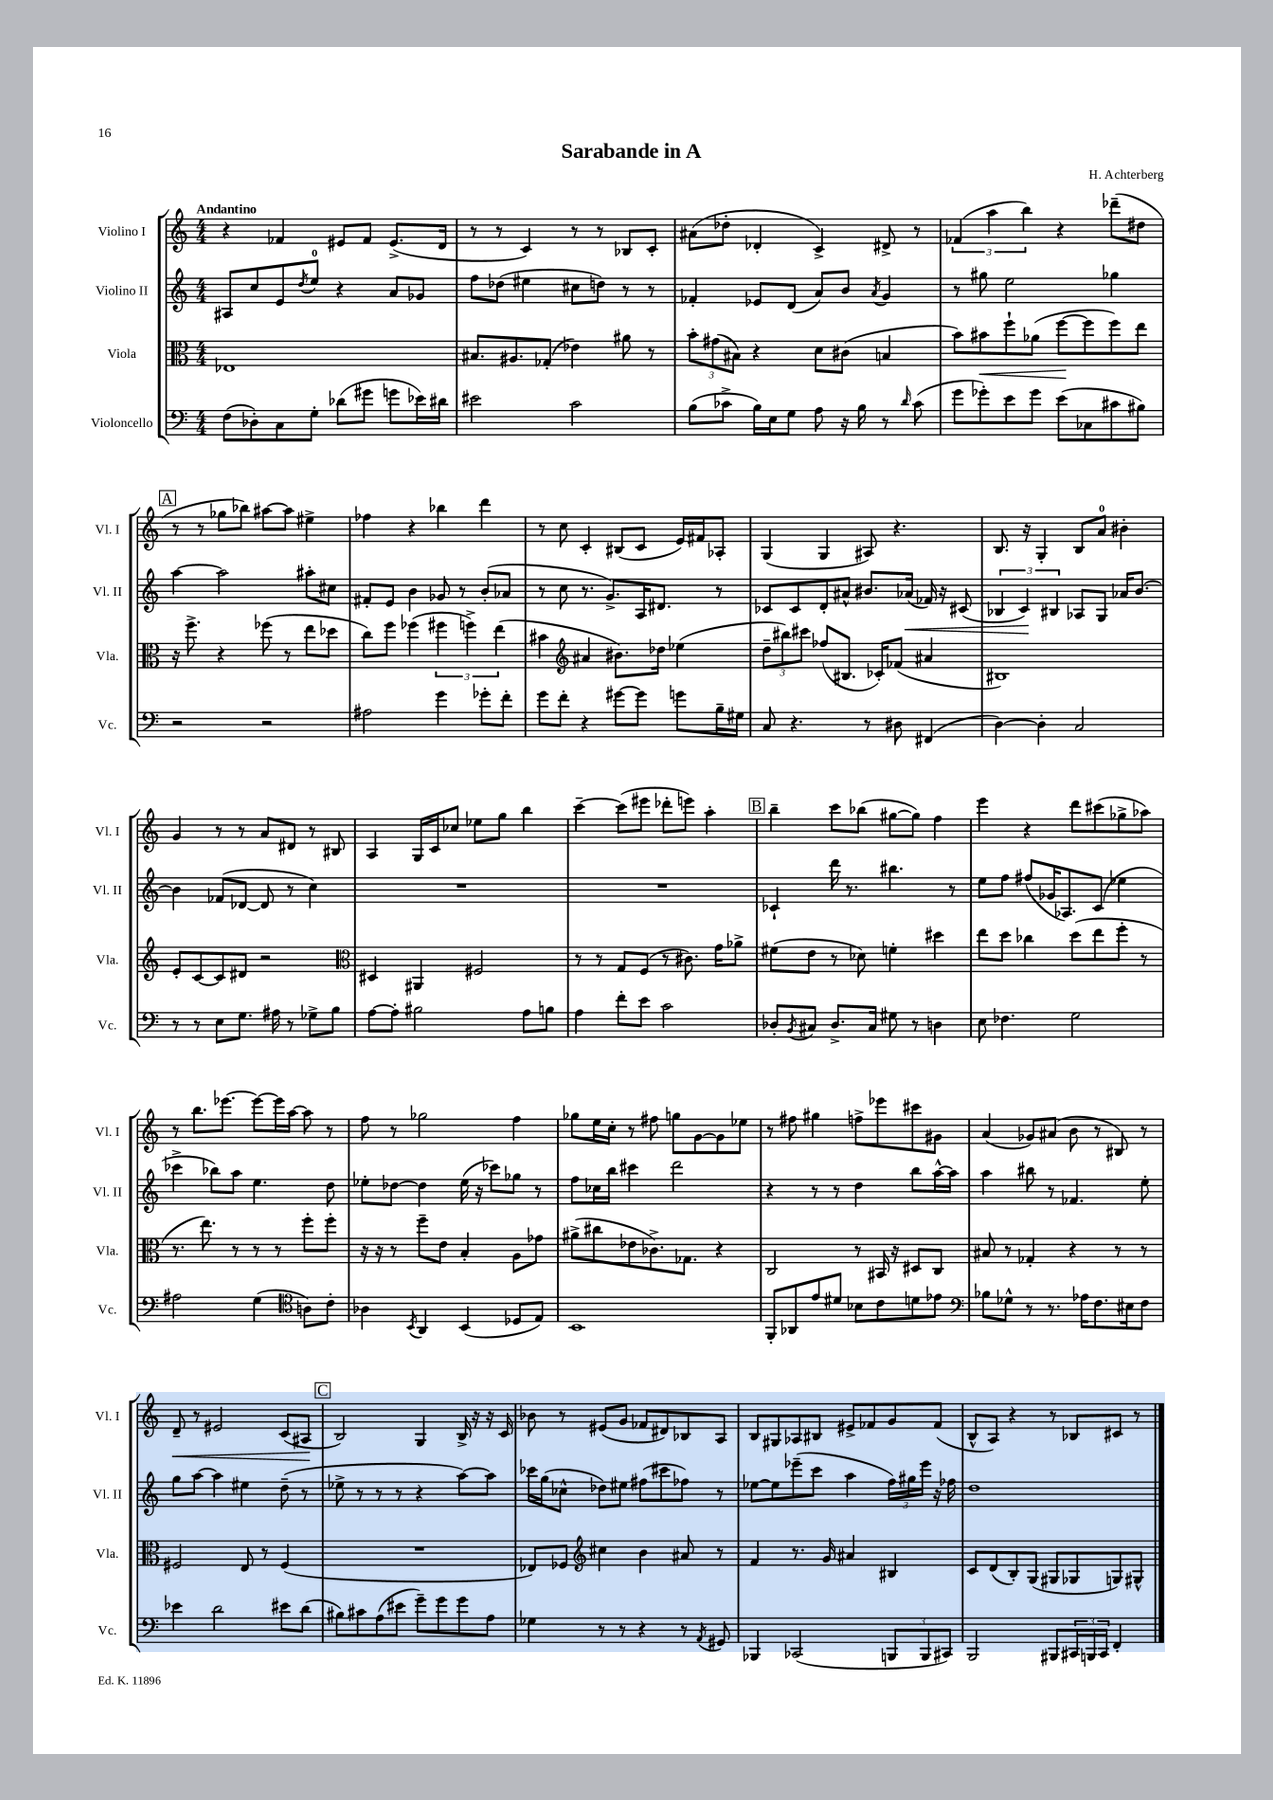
\header { title = "Sarabande in A" composer = "H. Achterberg" }
<<
\new StaffGroup <<
\new Staff = "s0" \with { instrumentName = "Violino I" shortInstrumentName = "Vl. I" } {
    \clef treble \key c \major \numericTimeSignature \time 4/4 \tempo "Andantino"
    r4 fes'4 eis'8 fes'8 eis'8.->( d'16 |
    r8 r8 c'4) r8 r8 bes8 c'8-. |
    ais'8( des''8-. des'4-. c'4->) dis'8-> r8 |
    \tuplet 3/2 { fes'4( a''4 b''4) } r4 des'''8--( dis''8 |
    \mark \markup { \box "A" } r8 r8 ges''8 bes''8) ais''8~ ais''8 eis''4-> |
    fes''4 r4 bes''4 d'''4 |
    r8 c''8 c'4-. bis8( c'8 e'16) fis'16 aes8-. |
    g4( g4 ais8) r4. |
    b8. r16 g4-. b8 a'8-0 bis'4-. |
    g'4 r8 r8 a'8 dis'8 r8 bis8 |
    a4 g16 c'16 ces''8 ees''8 g''8 b''4 |
    c'''4~-- c'''8( eis'''8 des'''8-. e'''8) a''4-. |
    \mark \markup { \box "B" } b''4-- c'''8 bes''8( gis''8~ gis''8) f''4 |
    e'''4 r4 d'''8 cis'''8( ges''8-> aes''8) |
    r8 b''8. ees'''8.~ ees'''8~ ees'''16 a''16~ a''8 r8 |
    f''8 r8 ges''2 f''4 |
    ges''8 e''16 c''16-. r8 fis''8 g''8 g'8~ g'8 ees''8 |
    r8 fis''8 gis''4 f''8-> ees'''8 cis'''8 gis'8 |
    a'4( ges'8) ais'8( b'8 r8 bis8) r8 |
    d'8--\< r8 eis'2 c'8( ais8\! |
    \mark \markup { \box "C" } b2) g4 b16-> r16 r16 c'16 |
    bes'8 r8 eis'8( g'8 fes'8 dis'8) bes8 a8 |
    b8 gis8 aes8 bis8 eis'8-> fes'8 g'8 fes'8( |
    b8-^ a8) r4 r8 bes8 cis'8 r8 \bar "|." |
}
\new Staff = "s1" \with { instrumentName = "Violino II" shortInstrumentName = "Vl. II" } {
    \clef treble \key c \major \numericTimeSignature \time 4/4
    ais8 c''8 e'8 \acciaccatura { d''8 } e''8-0 r4 a'8 ges'8 |
    f''8 des''8( eis''4 cis''8 d''8) r8 r8 |
    fes'4-. ees'8 d'8( a'8) b'8 \acciaccatura { a'8 } g'4 |
    r8 gis''8 e''2 ges''4 |
    \mark \markup { \box "A" } a''4~ a''2 ais''8-. cis''8 |
    fis'8-. e'8 b'4 ges'8 r8 b'8-.( aes'8 |
    r8 c''8 r8. g'8.->) a16 dis'8. r8 |
    ces'8 ces'8 d'8-. ais'8-^ bis'8. aes'16\<( fes'16) r16 cis'8( |
    \tuplet 3/2 { bes4 c'4\!) bis4 } aes8 g8 aes'16 b'8.~ |
    b'4 fes'8( des'8~ des'8 r8 c''4) |
    R1 |
    R1 |
    \mark \markup { \box "B" } ces'4-! d'''16 r8. bis''4. r8 |
    e''8 f''8 fis''8( ges'16 aes8.) c'8( ees''4 |
    ces'''4-> bes''8) a''8 e''4. d''8 |
    ees''8-. des''8~ des''4 ees''16( r16 ces'''8) ges''8 r8 |
    f''8 ces''16 b''16 cis'''4 d'''2 |
    r4 r8 r8 d''4 b''8 a''16~-^ a''16 |
    a''4 bis''8 r8 fes'4. e''8-. |
    g''8 a''8~ a''4 eis''4 d''8--( r8 |
    \mark \markup { \box "C" } ees''8-> r8 r8 r8 r4 a''8~) a''8 |
    ces'''16 g''16( ces''8-^ des''8) eis''8 fis''8( cis'''8 fes''8) r8 |
    ees''8~ ees''8 ees'''8--( c'''8 a''4 \tuplet 3/2 { f''16) gis''16 ees'''16 } r16 fes''16 |
    d''1 \bar "|." |
}
\new Staff = "s2" \with { instrumentName = "Viola" shortInstrumentName = "Vla." } {
    \clef alto \key c \major \numericTimeSignature \time 4/4
    ees1 |
    bis8. ais8. ges8-.( ees'4) ais'8 r8 |
    \tuplet 3/2 { b'8-. gis'8( bis8) } r4 d'8 cis'8( b4 |
    b'8) bis'8\< f''8-! aes'8( f''8~\! f''8 f''8) e''8 |
    \mark \markup { \box "A" } r16 f''8.-> r4 fes''8( r8 e''8 des''8 |
    c''8) f''8 fes''4( \tuplet 3/2 { fis''4 f''4->) e''4( } |
    bis'4 \clef treble ais'4 bis'8.) des''16 ees''4( |
    \tuplet 3/2 { d''8-- bis''8) cis'''8 } fes''8( bis8. ces'16-.) fes'8( ais'4 |
    bis1) |
    e'8-. c'8~ c'8 dis'8 r2 |
    \clef alto dis4 ais,4 fis2 |
    r8 r8 g8 f8( r8 cis'8.) g'16 aes'8-> |
    \mark \markup { \box "B" } fis'8( e'8 r8 des'8) f'4-. dis''4 |
    e''8 d''8 ces''4 d''8( e''8 f''8-. r8 |
    r8. e''8.) r8 r8 r8 f''8-. f''8-. |
    r16 r16 r8 f''8-- e'8 b4-. a8 ges'8 |
    ais'8->( cis''8 ees'8 ces'8.->) ges8. r4 |
    c2 r8 bis,16 r16 dis8 c8 |
    bis8 r8 ges4-. r4 r8 r8 |
    fis2 e8 r8 fis4( |
    \mark \markup { \box "C" } R1 |
    ees8) fes8 \clef treble cis''4 b'4 ais'8 r8 |
    f'4 r8. g'16 ais'4 bis4 |
    c'8 d'8( b8-.) g8( gis8 ges8 g8) gis8-^ \bar "|." |
}
\new Staff = "s3" \with { instrumentName = "Violoncello" shortInstrumentName = "Vc." } {
    \clef bass \key c \major \numericTimeSignature \time 4/4
    f8( des8-.) c8 g8-. des'8( gis'8 g'8 ees'16) dis'16 |
    eis'2 c'2 |
    b8( ces'8-> b16) e16 g8 a8 r16 b16 r8 \grace { d'16 } ces'8( |
    g'8 ges'8-.) e'8 ges'8 e'8( ces8 cis'8 bis8) |
    \mark \markup { \box "A" } r2 r2 |
    ais2 g'4 ges'8-. f'8-. |
    g'8 f'8-. r4 gis'8~ gis'8 g'8 b16-- gis16 |
    c8 r4. r8 dis8 fis,4( |
    d4~) d4-. c2 |
    r8 r8 e8 g8. ais16 r8 ges8-> b8 |
    a8~ a8-. bis2 a8 b8 |
    a4 f'8-. e'8 c'2 |
    \mark \markup { \box "B" } des8-. \acciaccatura { b,8 } cis8 des8.-> cis16 gis8 r8 d4 |
    e8 fes4. g2 |
    ais2 g4( \clef tenor a8) c'8-. |
    aes4 \acciaccatura { b,8 } a,4 b,4( des8 e8) |
    b,1 |
    f,8-. aes,8 e'8 dis'8 bes8 c'8 d'8 ees'8 |
    \clef bass bes8 ges8-^ r8 r8. aes16 f8. eis16 f8 |
    ees'4 d'2 eis'8 d'8( |
    \mark \markup { \box "C" } bis8) cis'8 a8( eis'8 g'8--) g'8 g'8 a8 |
    ges4 r8 r8 r4 r8 \acciaccatura { a,8 } gis,8 |
    bes,,4 ces,2( \tuplet 3/2 { b,,8 b,,8 cis,8) } |
    b,,2 bis,,8 \tuplet 3/2 { cis,16 b,,16 cis,16 } f,4-. \bar "|." |
}
>>
>>
\layout { \context { \Score \remove "Bar_number_engraver" } }
